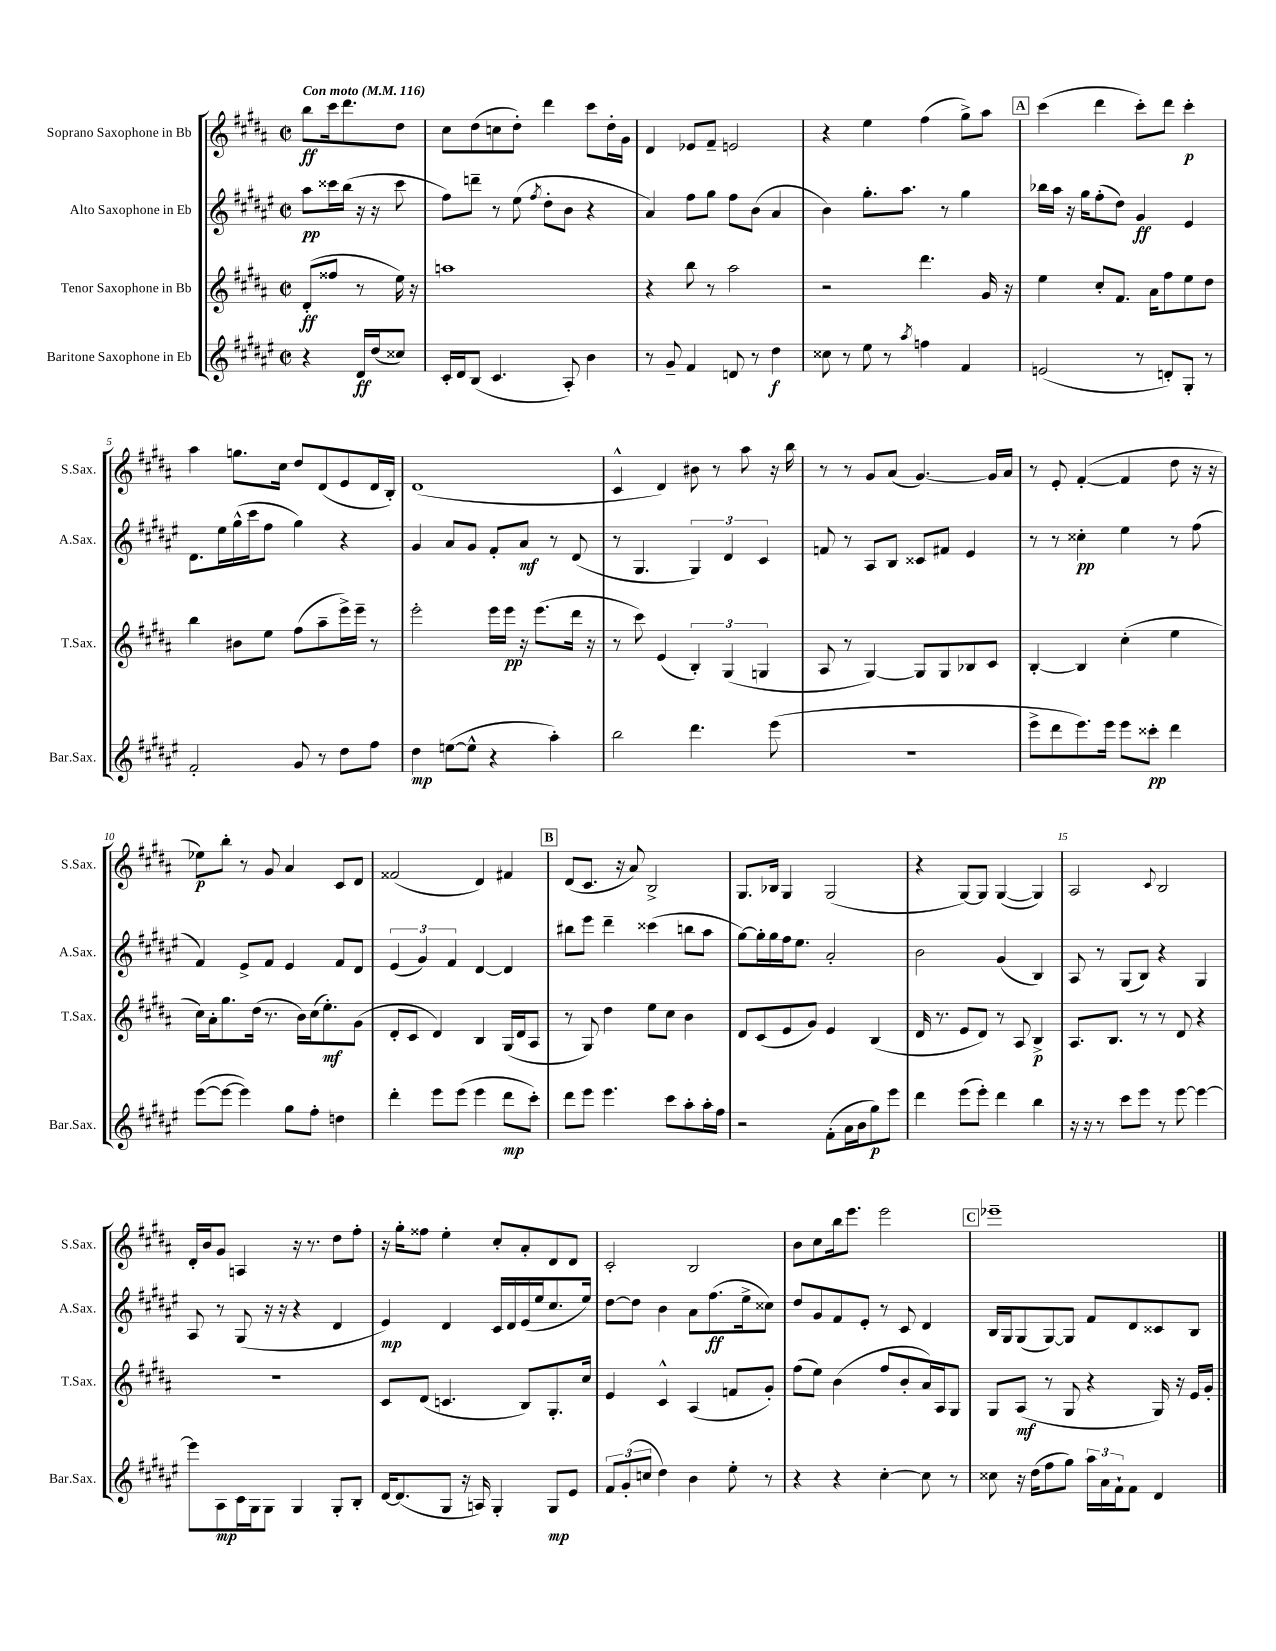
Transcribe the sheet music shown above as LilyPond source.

<<
\new StaffGroup <<
\new Staff = "s0" \with { instrumentName = "Soprano Saxophone in Bb" shortInstrumentName = "S.Sax." } {
    \clef treble \key b \major \defaultTimeSignature \time 2/2 \partial 2 \tempo "Con moto" 4 = 116
    b''8\ff cis'''16 dis'''8. dis''8 |
    cis''8 dis''8( c''8 dis''8-.) dis'''4 cis'''8 dis''16-. gis'16 |
    dis'4 ees'8 fis'8-- e'2 |
    r4 e''4 fis''4( gis''8->) ais''8 |
    \mark \markup { \box "A" } cis'''4( dis'''4 cis'''8-.) dis'''8 cis'''4-.\p |
    ais''4 g''8. cis''16 dis''8 dis'8( e'8 dis'16 b16-.) |
    dis'1( |
    cis'4-^ dis'4) bis'8 r8 ais''8 r16 b''16 |
    r8 r8 gis'8 ais'8( gis'4.~) gis'16 ais'16 |
    r8 e'8-. fis'4~-.( fis'4 dis''8 r16 r16 |
    ees''8\p) b''8-. r8 gis'8 ais'4 cis'8 dis'8 |
    fisis'2( dis'4) fis'4 |
    \mark \markup { \box "B" } dis'8( cis'8. r16 ais'8) b2-> |
    gis8. bes16 gis4 gis2( |
    r4 gis8~) gis8 gis4~( gis4) |
    ais2 \appoggiatura { cis'8 } b2 |
    dis'16-. b'16 gis'8 a4 r16 r8. dis''8 fis''8-. |
    r16 gis''16-. fisis''8 e''4-. cis''8-. ais'8-. dis'8 dis'8 |
    cis'2-. b2 |
    b'8 cis''8 b''16 e'''8. e'''2 |
    \mark \markup { \box "C" } ees'''1-- \bar "|." |
}
\new Staff = "s1" \with { instrumentName = "Alto Saxophone in Eb" shortInstrumentName = "A.Sax." } {
    \clef treble \key fis \major \defaultTimeSignature \time 2/2 \partial 2
    ais''8\pp cisis'''16 b''16( r16 r16 cisis'''8 |
    fis''8) d'''8-- r8 eis''8( \acciaccatura { fis''8 } dis''8-. b'8 r4 |
    ais'4) fis''8 gis''8 fis''8 b'8( ais'4 |
    b'4) gis''8.-. ais''8. r8 gis''4 |
    \mark \markup { \box "A" } bes''16 ais''16 r16 gis''16 fis''8-.( dis''8) gis'4\ff eis'4 |
    dis'8. eis''16 gis''16-^( cis'''16 fis''8 gis''4) r4 |
    gis'4 ais'8 gis'8 fis'8-. ais'8\mf r8 dis'8( |
    r8 gis4. \tuplet 3/2 { gis4) dis'4 cis'4 } |
    f'8 r8 ais8 b8 cisis'8 fis'8 eis'4 |
    r8 r8 cisis''4-.\pp eis''4 r8 fis''8( |
    fis'4) eis'8-> fis'8 eis'4 fis'8 dis'8 |
    \tuplet 3/2 { eis'4( gis'4) fis'4 } dis'4~ dis'4 |
    \mark \markup { \box "B" } bis''8 eis'''8 dis'''4-- cisis'''4( b''8 ais''8 |
    gis''8~) gis''16-. gis''16 fis''16 eis''8. ais'2-. |
    b'2 gis'4( b4) |
    ais8 r8 gis8( b8) r4 gis4 |
    ais8 r8 gis8( r16 r16 r4 dis'4 |
    eis'4\mp) dis'4 cis'16 dis'16 eis'16( eis''16 cis''8. eis''16) |
    dis''8~ dis''8 b'4 ais'8 fis''8.\ff( eis''16-> cisis''8) |
    dis''8 gis'8 fis'8 eis'8-. r8 cis'8 dis'4 |
    \mark \markup { \box "C" } b16 gis16 gis8( gis8~) gis8 fis'8 dis'8 cisis'8 b8 \bar "|." |
}
\new Staff = "s2" \with { instrumentName = "Tenor Saxophone in Bb" shortInstrumentName = "T.Sax." } {
    \clef treble \key b \major \defaultTimeSignature \time 2/2 \partial 2
    dis'8-.\ff( fisis''8 r8 e''16) r16 |
    a''1 |
    r4 b''8 r8 ais''2 |
    r2 dis'''4. gis'16 r16 |
    \mark \markup { \box "A" } e''4 cis''8-. fis'8. ais'16 fis''8 e''8 dis''8 |
    b''4 bis'8 e''8 fis''8( ais''8-- e'''16->) e'''16-- r8 |
    e'''2-. e'''16 e'''16\pp r16 e'''8.( dis'''16 r16 |
    r8 cis'''8) e'4( \tuplet 3/2 { b4-.) gis4( g4 } |
    ais8 r8 gis4~) gis8 gis8 bes8 cis'8 |
    b4~-. b4 cis''4-.( e''4 |
    cis''16) ais'16-. gis''8. dis''16( r8. b'16) cis''16( e''8.-.\mf) gis'8( |
    dis'8-. cis'8 dis'4) b4 gis16( dis'16 ais8 |
    \mark \markup { \box "B" } r8 gis8) dis''4 e''8 cis''8 b'4 |
    dis'8 cis'8( e'8 gis'8) e'4 b4( |
    dis'16 r8. e'8 dis'8) r8 ais8 b4->\p |
    ais8. b8. r8 r8 dis'8 r4 |
    r1 |
    cis'8 dis'8( c'4. b8) gis8.-. cis''16 |
    e'4 cis'4-^ ais4( f'8 gis'8-.) |
    fis''8( e''8) b'4( fis''8 b'8-. ais'16) ais16 gis8 |
    \mark \markup { \box "C" } gis8 ais8\mf( r8 gis8 r4 gis16) r16 e'16 gis'16-. \bar "|." |
}
\new Staff = "s3" \with { instrumentName = "Baritone Saxophone in Eb" shortInstrumentName = "Bar.Sax." } {
    \clef treble \key fis \major \defaultTimeSignature \time 2/2 \partial 2
    r4 dis'16\ff dis''16( cisis''8) |
    cis'16-. dis'16 b8( cis'4. ais8-.) b'4 |
    r8 gis'8-- fis'4 d'8 r8 dis''4\f |
    cisis''8 r8 eis''8 r8 \acciaccatura { ais''8 } f''4 fis'4 |
    \mark \markup { \box "A" } e'2( r8 d'8-.) gis8-. r8 |
    fis'2-. gis'8 r8 dis''8 fis''8 |
    dis''4\mp e''8~( e''8-^ r4 ais''4-.) |
    b''2 dis'''4. eis'''8( |
    R1 |
    eis'''8-> dis'''8 eis'''8.) eis'''16 eis'''8 cisis'''8-.\pp dis'''4 |
    eis'''8~( eis'''8~ eis'''4) gis''8 fis''8-. d''4 |
    dis'''4-. eis'''8 eis'''8( eis'''4 dis'''8\mp cis'''8-.) |
    \mark \markup { \box "B" } dis'''8 eis'''8 eis'''4. cis'''8 ais''8-. ais''16-. fis''16 |
    r2 fis'8-.( ais'16 b'16 gis''8\p) eis'''8 |
    dis'''4 eis'''8( eis'''8-.) dis'''4 b''4 |
    r16 r16 r8 cis'''8 eis'''8 r8 eis'''8~ eis'''4~ |
    eis'''8 ais8\mp cis'16 gis16 gis8 gis4 gis8-. b8-. |
    dis'16~ dis'8.( gis8 r16 a16) gis4-. gis8\mp eis'8 |
    \tuplet 3/2 { fis'8 gis'8-.( c''8 } dis''4) b'4 eis''8-. r8 |
    r4 r4 cis''4~-. cis''8 r8 |
    \mark \markup { \box "C" } cisis''8 r16 dis''16( fis''8 gis''8) \tuplet 3/2 { ais''16 ais'16 fis'16-! } fis'8 dis'4 \bar "|." |
}
>>
>>
\layout { \context { \Score \override BarNumber.break-visibility = ##(#f #t #t) barNumberVisibility = #(every-nth-bar-number-visible 5) } }
